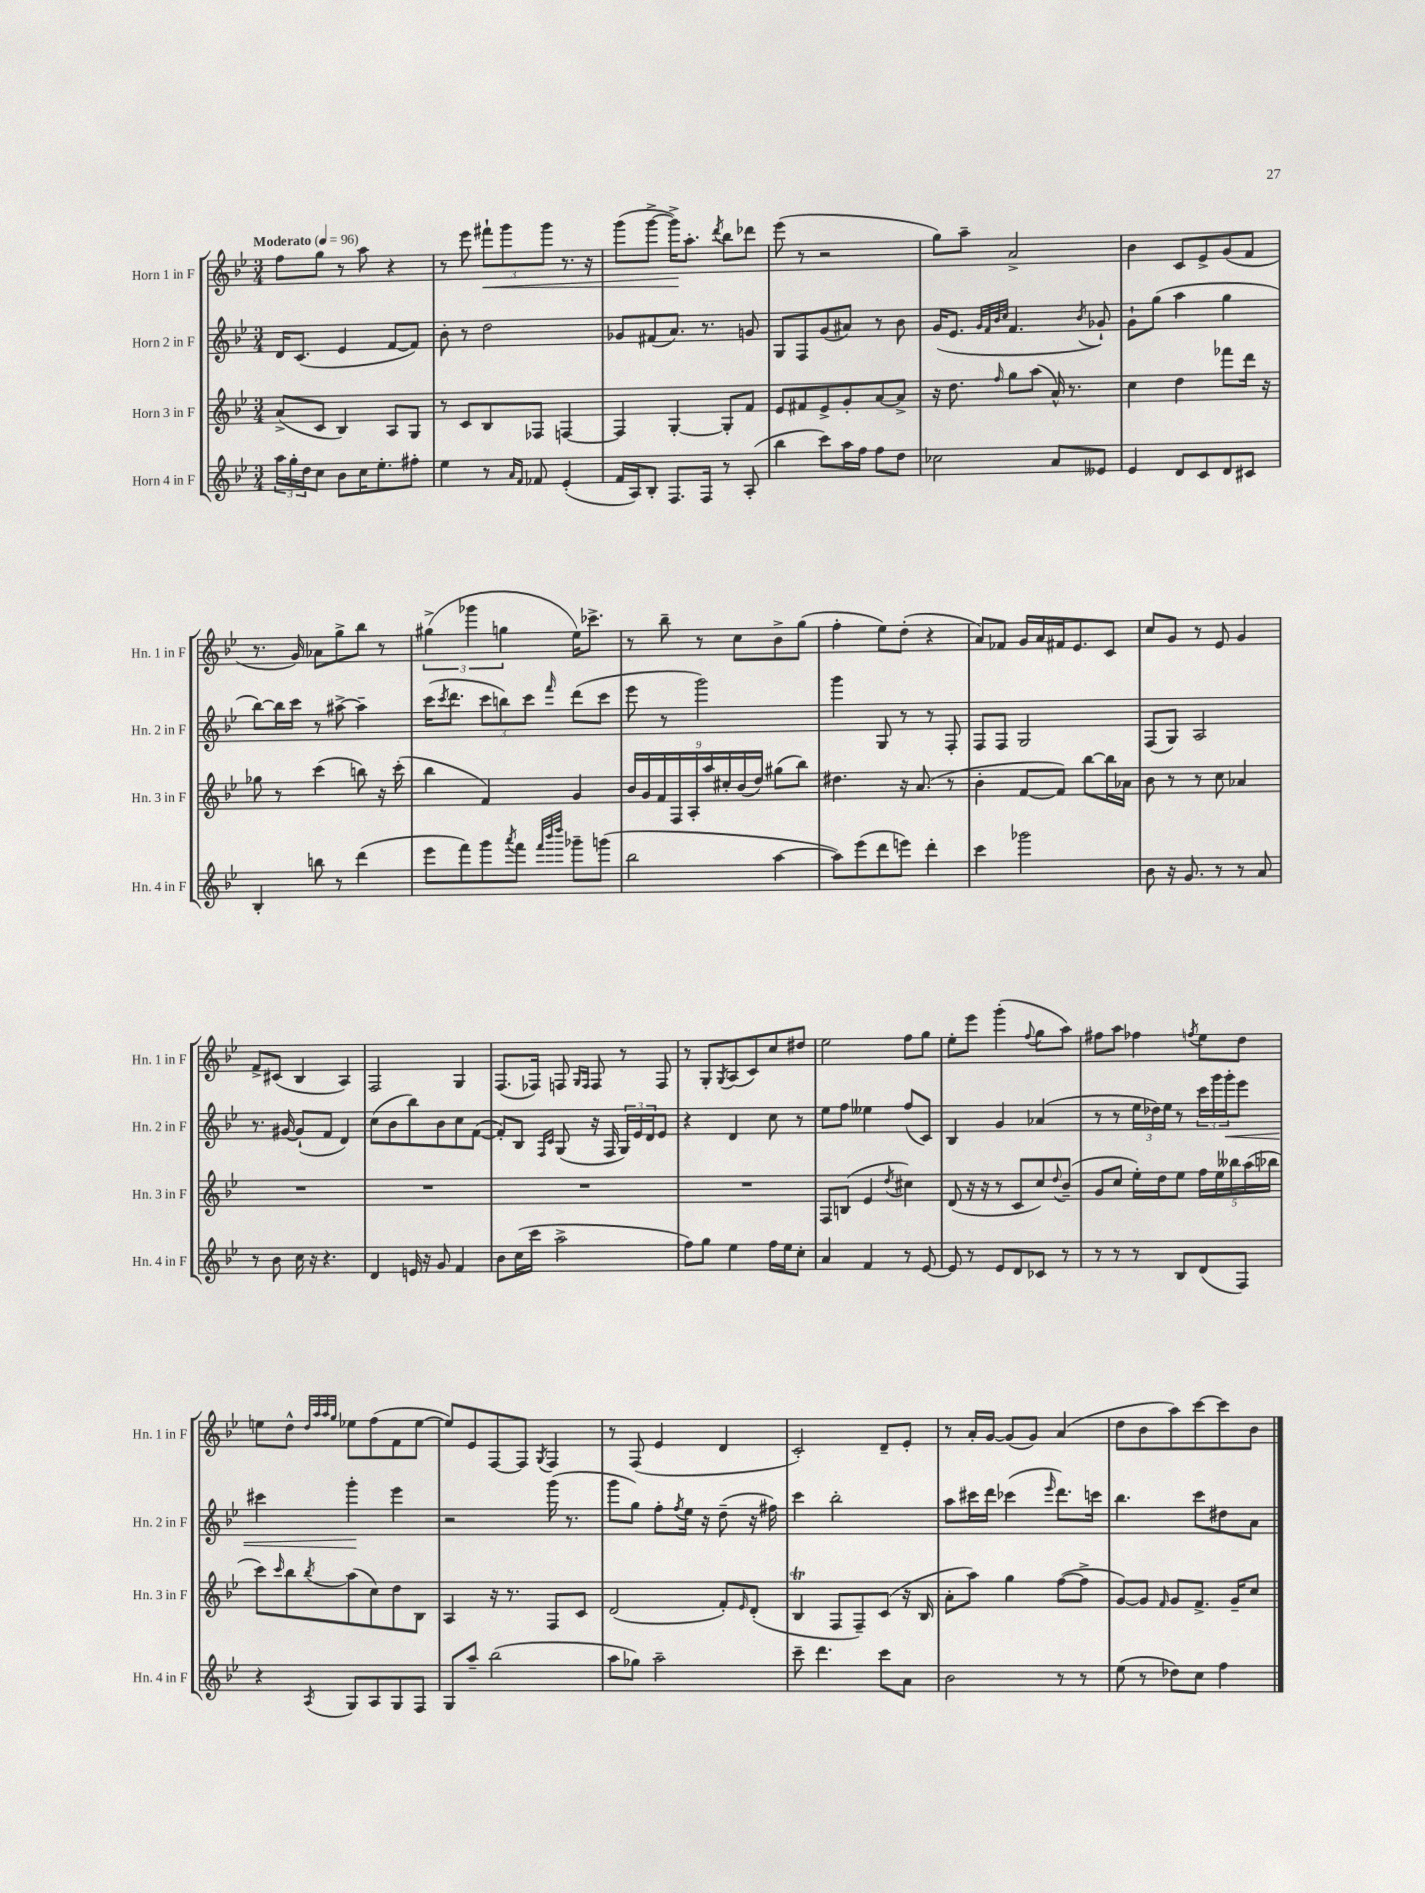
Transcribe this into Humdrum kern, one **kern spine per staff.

**kern	**kern	**kern	**dynam	**kern	**dynam
*part4	*part3	*part2	*part2	*part1	*part1
*staff4	*staff3	*staff2	*staff2	*staff1	*staff1
*I"Horn 4 in F	*I"Horn 3 in F	*I"Horn 2 in F	*	*I"Horn 1 in F	*
*I'Hn. 4 in F	*I'Hn. 3 in F	*I'Hn. 2 in F	*	*I'Hn. 1 in F	*
*clefG2	*clefG2	*clefG2	*	*clefG2	*
*k[b-e-]	*k[b-e-]	*k[b-e-]	*	*k[b-e-]	*
*M3/4	*M3/4	*M3/4	*	*M3/4	*
*MM96	*MM96	*MM96	*	*MM96	*
=1	=1	=1	=1	=1	=1
!	!	!	!	!LO:TX:a:B:t=Moderato	!
24aa\LL	(8a^/L	16d/KL	.	8ff\L	.
24gg'\	.	.	.	.	.
.	.	(8.c/J	.	.	.
24dd\J	.	.	.	.	.
8cc\J	8c/J	.	.	8gg\J	.
8b-\L	4B-/)	4e-/	.	8r	.
16cc\K	.	.	.	8aa\	.
8.ee-'\	.	.	.	.	.
.	8A/L	[8f/L	.	4r	.
8ff#X'\J	8G/J	8f/J])	.	.	.
=2	=2	=2	=2	=2	=2
4ee-\	8r	8b-'\	.	8r	.
.	8c/L	8r	.	8eee-\	.
!	!	!	!	!	!LO:HP:b
8r	8B-/	2dd\	.	12fff#X`\L	<
.	.	.	.	12ggg\	.
16qqa/LL	.	.	.	.	.
16qqf/JJ	.	.	.	.	.
8f-X/	8F-X/J	.	.	.	.
.	.	.	.	12ggg\J	.
(4e-'/	[4Fn/	.	.	8.r	.
.	.	.	.	16r	.
=3	=3	=3	=3	=3	=3
16f/LL	4F/]	8g-X/L	.	(8ggg\L	.
16A/J)	.	.	.	.	.
8B-'/J	.	(8f#X/	.	[8ggg^\J	.
8.F/L	[4G'/	8.a/J)	.	16ggg^\KL])	.
.	.	.	.	8.aa'\J	[
16F/Jk	.	8.r	.	.	.
.	.	.	.	8qddd/	.
8r	8G'/L]	.	.	8bb-\L	.
(8A'/	8f/J	8gn/	.	8ddd-X\J	.
=4	=4	=4	=4	=4	=4
4bb-\	8e-/L	8G/L	.	(8eee-\	.
.	8f#X/	8F/	.	8r	.
8ccc\L)	8e-^/	(8g/	.	2r	.
16aa\L	8g'/	8a#X/J)	.	.	.
16ff\JJ	.	.	.	.	.
8ff\L	[8a/	8r	.	.	.
8dd\J	8a^/J]	8b-\	.	.	.
=5	=5	=5	=5	=5	=5
2cc-X\	16r	(16g/KL	.	8gg\L)	.
.	8.dd\	8.e-/J	.	.	.
.	.	.	.	8aa~\J	.
.	.	32qqg/LLL	.	.	.
.	.	32qqf/	.	.	.
.	.	32qqb-/	.	.	.
.	16qqff/	32qqcc/JJJ	.	.	.
.	8gg\L	4.f/	.	2a^/	.
.	(8aa\J	.	.	.	.
8a/L	16a^^/)	.	.	.	.
.	8.r	.	.	.	.
.	.	8qb-/	.	.	.
8e--X/J	.	8g-X`/)	.	.	.
=6	=6	=6	=6	=6	=6
4e-/	4cc\	8g`\L	.	4b-\	.
.	.	(8gg\J	.	.	.
8d/L	4dd\	4aa\	.	8c/L	.
8c/	.	.	.	8e-^/	.
8d/	8fff-X\L	4gg\	.	(8g/	.
8c#X/J	16ddd\Jk	.	.	8f/J	.
.	16r	.	.	.	.
!!LO:LB:g=z
=7	=7	=7	=7	=7	=7
4B-'/	8gg-X\	[8bb-\L)	.	8.r	.
.	8r	16bb-\L]	.	.	.
.	.	16ccc\JJ	.	16g/)	.
8bbn\	(4ccc\	8r	.	8a-X\L	.
8r	.	[8aa#X^\	.	8gg^\	.
(4ddd\	8bbn\)	4aa#~\]	.	8bb-\J	.
.	16r	.	.	8r	.
.	(16ccc'\	.	.	.	.
=8	=8	=8	=8	=8	=8
8eee-\L	4bb-\	(16ccc\KL	.	(6gg#X^\	.
.	.	8qccc/	.	.	.
.	.	8.ddd\J	.	.	.
8fff\)	.	.	.	.	.
.	.	.	.	6ggg-X\	.
8ggg\	4f/)	12ccc\L	.	.	.
.	.	12bbn\)	.	6ggn\	.
8qaaa/	.	.	.	.	.
8fff\J	.	.	.	.	.
.	.	12ccc\J	.	.	.
32qqfff/LLL	.	.	.	.	.
32qqbbb-/	.	.	.	.	.
32qqdddd/JJJ	.	16qqfff/	.	.	.
8ggg-X~\L	4g/	(8ddd\L	.	16ee-\KL)	.
.	.	.	.	8.ccc-X^\J	.
(8gggn\J	.	8ccc\J	.	.	.
=9	=9	=9	=9	=9	=9
2bb-\	18b-/LL	8eee-\	.	8r	.
.	18g/	.	.	.	.
.	18f/	.	.	.	.
.	.	8r	.	8bb-~\	.
.	18F/	.	.	.	.
.	18A'/	.	.	.	.
.	.	2ggg\)	.	8r	.
.	18aa/	.	.	.	.
.	18cc#X'/	.	.	.	.
.	.	.	.	8cc\L	.
.	(18b-/	.	.	.	.
.	18dd/JJ)	.	.	.	.
[4aa\	(8gg#X\L	.	.	8b-^\	.
.	8bb-\J)	.	.	(8gg\J	.
=10	=10	=10	=10	=10	=10
8aa\L])	4.dd#X\	4ggg\	.	4ff'\	.
(8eee-\	.	.	.	.	.
8ddd\	.	8G/	.	8ee-\L)	.
8eeen\J)	16r	8r	.	(8dd'\J	.
.	(8.a/	.	.	.	.
4ddd'\	.	8r	.	4r	.
.	8r	8F'/	.	.	.
=11	=11	=11	=11	=11	=11
4ccc\	4b-'\	8F/L	.	8a/L)	.
.	.	8F/J	.	8f-X/J	.
2ggg-X\	[8f/L	2G/	.	16g/LL	.
.	.	.	.	16a/	.
.	8f/J])	.	.	16f#X/J	.
.	.	.	.	8.e-/	.
.	[8bb-\L	.	.	.	.
.	16bb-\L]	.	.	8c/J	.
.	16a-X\JJ	.	.	.	.
=12	=12	=12	=12	=12	=12
8b-\	8b-\	(8F/L	.	8cc/L	.
16r	8r	8G/J)	.	8g/J	.
8.g/	.	.	.	.	.
.	8r	2A/	.	8r	.
8r	8cc\	.	.	8e-/	.
8r	4a-X/	.	.	4g/	.
8a/	.	.	.	.	.
!!LO:LB:g=z
=13	=13	=13	=13	=13	=13
8r	2.r	8.r	.	8f^/L	.
8b-\	.	.	.	(8c#X/J	.
.	.	[16g#X/	.	.	.
16cc\	.	(8g#`/L]	.	4B-/	.
16r	.	.	.	.	.
4.r	.	8f/J	.	.	.
.	.	4d/)	.	4A/)	.
=14	=14	=14	=14	=14	=14
4d/	2.r	(8cc\L	.	2F/	.
.	.	8b-\	.	.	.
16en/	.	8bb-\)	.	.	.
16r	.	.	.	.	.
8g/	.	8b-\	.	.	.
4f/	.	8cc\	.	4G/	.
.	.	([8f\J	.	.	.
=15	=15	=15	=15	=15	=15
8b-\L	2.r	8f'/L])	.	(8.F/L	.
(16cc\L	.	8B-/J	.	.	.
16ccc\JJ	.	.	.	16F-X/Jk)	.
.	.	16qqF/LL	.	.	.
.	.	16qqc/JJ	.	.	.
2aa^\	.	(8G/	.	8Fn/	.
.	.	.	.	16qqG/LL	.
.	.	.	.	16qqF/JJ	.
.	.	16r	.	8F/	.
.	.	16F/	.	.	.
.	.	24G/LL)	.	8r	.
.	.	24e-/	.	.	.
.	.	24d/J	.	.	.
.	.	8e-/J	.	8F/	.
=16	=16	=16	=16	=16	=16
8ff\L)	2.r	4r	.	8r	.
8gg\J	.	.	.	8G'/L	.
.	.	.	.	8qG/	.
4ee-\	.	4d/	.	(8A/	.
.	.	.	.	8c/)	.
16ff\LL	.	8cc\	.	8cc/	.
16ee-\J	.	.	.	.	.
8cc'\J	.	8r	.	8dd#X/J	.
=17	=17	=17	=17	=17	=17
4a/	8F/L	8ee-\L	.	2ee-\	.
.	(8Bn/J	8ff\J	.	.	.
4f/	4e-/	4ee--X\	.	.	.
.	8qdd/	.	.	.	.
8r	4cc#X\)	(8ff/L	.	8ff\L	.
[8e-/	.	8c/J)	.	8gg\J	.
=18	=18	=18	=18	=18	=18
8e-/]	(8d/	4B-/	.	8ee-'\L	.
8r	16r	.	.	8eee-\J	.
.	16r	.	.	.	.
8e-/L	8r	4g/	.	(4ggg'\	.
8d/	8c/L	.	.	.	.
.	.	.	.	8qqff/	.
8c-X/J	8cc/)	(4a-X/	.	8gg\L	.
.	8qqdd/	.	.	.	.
8r	(8b-~/J	.	.	8aa\J)	.
=19	=19	=19	=19	=19	=19
8r	8g/L	8r	.	8ff#X\L	.
8r	8cc/J	8r	.	8aa\J	.
8r	16ee-'\LL)	24ee-\LL	.	4ff-X\	.
.	.	24dd-X\)	.	.	.
.	16dd\J	.	.	.	.
.	.	24ee-\JJ	.	.	.
8B-/L	8ee-\J	8r	.	.	.
.	.	.	.	8qffn/	.
(8d/	20ff\LL	24ccc\LL	.	8ee-\L	.
.	.	24ggg\	.	.	.
.	20ee-\	.	.	.	.
!	!	!	!LO:HP:b	!	!
.	.	24ggg'\J	<	.	.
.	20bb--X\	.	.	.	.
8F/J)	.	8eee-\J	.	8dd\J	.
.	(20aa\	.	.	.	.
.	20bb-X\JJ	.	.	.	.
!!LO:LB:g=z
=20	=20	=20	=20	=20	=20
4r	8ccc\L)	4ccc#X\	.	8een\L	.
.	16qqccc/	.	.	.	.
.	8bb-\	.	.	8dd^^\J	.
.	.	.	.	32qqdd/LLL	.
.	.	.	.	32qqaa/	.
.	.	.	.	32qqaa/	.
8qA/	8qbb-/	.	.	32qqgg/JJJ	.
8G/L	(8aa\	4ggg'\	.	8ee-X\L	.
8A/	8cc\)	.	.	(8ff\	.
8G/	8dd\	4eee-\	[	8f\	.
8F/J	8B-\J	.	.	[8ee-\J	.
=21	=21	=21	=21	=21	=21
8G/L	4A/	2r	.	8ee-/L])	.
8aa~/J	.	.	.	8e-/	.
(2bb-\	16r	.	.	[8F/	.
.	8.r	.	.	.	.
.	.	.	.	8F/J]	.
.	.	.	.	8qG/	.
.	8F/L	(16ggg\	.	4F/	.
.	.	8.r	.	.	.
.	8c/J	.	.	.	.
=22	=22	=22	=22	=22	=22
8aa\L	(2d/	8ggg\L	.	8r	.
8gg-X\J)	.	8gg\J)	.	(8F/	.
2aa~\	.	8ff'\L	.	4e-/	.
.	.	8qff/	.	.	.
.	.	16ee-\Jk	.	.	.
.	.	16r	.	.	.
.	8f'/L)	(8dd~\	.	4d/	.
.	16qqe-/	.	.	.	.
.	(8d'/J	16r	.	.	.
.	.	16ff#X\)	.	.	.
=23	=23	=23	=23	=23	=23
8ccc~\	4B-T/	4ccc\	.	2c'/)	.
4.ddd\	.	.	.	.	.
.	8F/L	2bb-'\	.	.	.
.	8F~/)	.	.	.	.
8ccc\L	(8c/J	.	.	8d~/L	.
8a\J	16r	.	.	8e-'/J	.
.	16B-/	.	.	.	.
=24	=24	=24	=24	=24	=24
2b-\	8a'\L	8aa\L	.	8r	.
.	8aa\J)	16ccc#X\L	.	16a'/LL	.
.	.	16ddd\JJ	.	[16g/JJ	.
.	4gg\	(4ccc-X\	.	(8g/L]	.
.	.	.	.	8g/J)	.
.	.	16qqeee-/	.	.	.
8r	([8ff\L	8.ddd\L)	.	(4a/	.
8r	8ff^\J]	.	.	.	.
.	.	16cccn\Jk	.	.	.
=25	=25	=25	=25	=25	=25
(8ee-\	[8g/L)	4.bb-\	.	8dd\L	.
8r	8g/J]	.	.	8b-\	.
.	16qqf/	.	.	.	.
8dd-X\L)	8g/L	.	.	8aa\)	.
8cc\J	8.f^/J	8ccc\L	.	[8ccc\	.
4ff\	.	8dd#X\	.	8ccc\]	.
.	16g~/KL	.	.	.	.
.	8cc/J	8a\J	.	8b-\J	.
==	==	==	==	==	==
*-	*-	*-	*-	*-	*-
